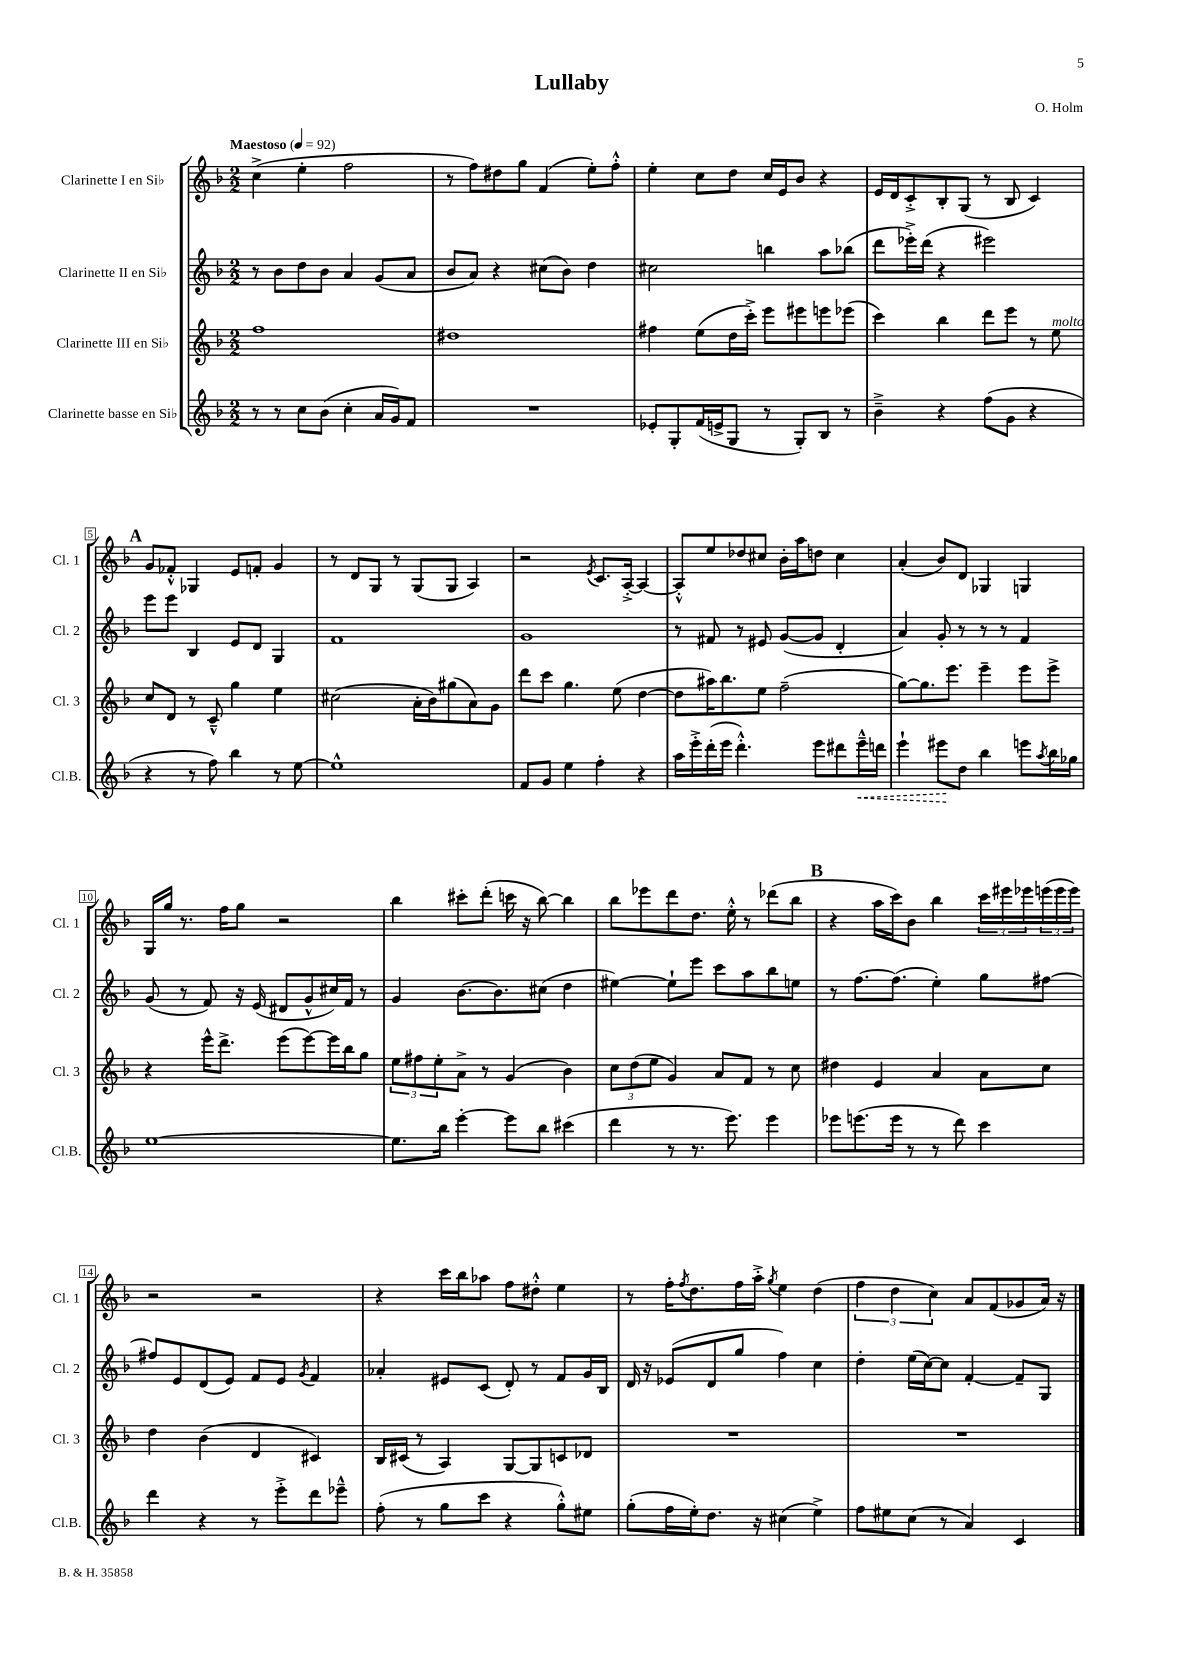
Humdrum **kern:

**kern	**kern	**kern	**kern
*staff4	*staff3	*staff2	*staff1
*clefG2	*clefG2	*clefG2	*clefG2
*k[b-]	*k[b-]	*k[b-]	*k[b-]
*M2/2	*M2/2	*M2/2	*M2/2
*MM92	*MM92	*MM92	*MM92
8r	1ff	8r	(4cc^\
8r	.	8b-\L	.
8cc\L	.	8dd\	4ee'\
(8b-\J	.	8b-\J	.
4cc'\	.	4a/	2ff\
16a/LL	.	(8g/L	.
16g/J)	.	.	.
8f/J	.	8a/J	.
=	=	=	=
1r	1dd#	8b-/L	8r
.	.	8a/J)	8ff\L)
.	.	4r	8dd#\
.	.	.	8gg\J
.	.	(8cc#\L	(4f/
.	.	8b-\J)	.
.	.	4dd\	8ee'\L)
.	.	.	8ff'^^\J
=	=	=	=
8e-'/L	4ff#\	2cc#\	4ee'\
8G'/	.	.	.
(16f/L	(8ee\L	.	8cc\L
16e^/J	.	.	.
8G/J	16dd\L	.	8dd\J
.	16ccc'^\JJ)	.	.
8r	8eee\L	4bb\	16cc/LL
.	.	.	16e/J
8G'/L)	8eee#\	.	8b-/J
8B-/J	8eee\	8aa\L	4r
8r	(8eee-\J	(8bb-\J	.
=	=	=	=
4b-~^\	4ccc\)	8ddd\L	16e/LL
.	.	.	16d/J
.	.	16eee-'^\L)	8c'^/
.	.	(16ddd\JJ	.
4r	4bb-\	4r	8B-'/
.	.	.	(8G/J
(8ff\L	8ddd\L	2eee#\)	8r
8g\J	8eee\J	.	8B-/
4r	8r	.	4c/)
.	8ee\	.	.
=	=	=	=
4r	8cc/L	8eee\L	8g/L
.	8d/J	8eee\J	8f-'^^/J
8r	8r	4B-/	4G-/
8ff\)	8c~^^/	.	.
4bb-\	4gg\	8e/L	8e/L
.	.	8d/J	8f'/J
8r	4ee\	4G/	4g/
[8ee\	.	.	.
=	=	=	=
1ee^^]	(2cc#\	1f	8r
.	.	.	8d/L
.	.	.	8G/J
.	.	.	8r
.	16a'\LL	.	(8G/L
.	16b-\J)	.	.
.	(8gg#\	.	8G/J
.	8a\)	.	4A/)
.	8g\J	.	.
=	=	=	=
8f/L	8ddd\L	1g	2r
8g/J	8ccc\J	.	.
4ee\	4.gg\	.	.
.	.	.	8qe/
4ff'\	.	.	8.c/L
.	(8ee\	.	.
.	.	.	[16A'^/Jk
4r	[4dd\	.	4A/_
=	=	=	=
16aa\LL	8dd\]L	8r	8A'^^/]L
16eee'^\	.	.	.
(16ddd'\	16aa#\K)	8f#/	8ee/
16eee\JJ	8.bb-\	.	.
4.ddd'^^\)	.	8r	8dd-/
.	8ee\J	8e#/	8cc#/J
.	(2ff~\	([8g/L	16b-'\LL
.	.	.	16aa\J
8eee\L	.	8g/]J	8dd\J
8ddd#\	.	4d'/	4cc#\
16eee~^^\L	.	.	.
16ddd\JJ	.	.	.
=	=	=	=
4eee`\	[8gg\L)	4a/)	(4a'/
.	8.gg\]	.	.
8eee#\L	.	8g'/	8b-/L)
.	8.eee\J	.	.
8dd\J	.	8r	8d/J
4bb-\	4eee~\	8r	4G-/
.	.	8r	.
8eee\L	8eee\L	4f/	4G/
8qaa/	.	.	.
16bb-\L	8eee^\J	.	.
16gg-\JJ	.	.	.
=	=	=	=
[1ee	4r	(8g/	16G/LL
.	.	.	16gg/JJ
.	.	8r	8.r
.	16eee^^\LK	8f/)	.
.	8.ddd^\J	.	16ff\LK
.	.	16r	8gg\J
.	.	(16e/	.
.	(8eee\L	8d#/L	2r
.	[8eee\)	8g^^/	.
.	16eee\]L	16cc#/L)	.
.	16bb-\J	16f/JJ	.
.	8gg\J	8r	.
=	=	=	=
8.ee\]L	12ee\L	4g/	4bb-\
.	12ff#\	.	.
.	12ee'\	.	.
16bb-\Jk	.	.	.
[4eee'\	8a^\J	[8.b-\L	8ccc#'\L
.	8r	.	(8ddd'\J
.	.	8.b-\]	.
8eee\]L	(4g/	.	16ccc\
.	.	.	16r
8bb-\J	.	(8cc#\J	[8bb-\)
(4ccc#\	4b-\)	4dd\	4bb-\]
=	=	=	=
4ddd\	12cc\L	[4ee#\)	8bb-\L
.	(12dd\	.	.
.	.	.	8eee-\
.	12ee\J	.	.
8r	4g/)	8ee#`\]L	8ddd\
8.r	.	8eee\J	8.dd\J
.	8a/L	8ccc\L	.
8.eee\)	.	.	16ee'^^\
.	8f/J	8aa\	8r
4eee\	8r	8bb-\	(8ddd-\L
.	8cc\	8ee\J	8bb-\J
=	=	=	=
8eee-\L	4dd#\	8r	4r
(8.eee\	.	[8.ff\L	.
.	4e/	.	16aa\LL
16eee\Jk	.	(8.ff\]J	16ccc\J)
8r	.	.	8b-\J
8r	4a/	4ee'\)	4bb-\
8ddd\)	.	.	.
4ccc\	8a\L	8gg\L	24ccc\LL
.	.	.	24eee#\
.	.	.	24eee-\
.	8cc\J	[8ff#\J	(24eee\
.	.	.	24eee\
.	.	.	24eee\JJ)
=	=	=	=
4ddd\	4dd\	8ff#/]L	2r
.	.	8e/	.
4r	(4b-\	(8d/	.
.	.	8e/J)	.
8r	4d/	8f/L	2r
8eee'^\L	.	8e/J	.
.	.	8qg/	.
8ddd\	4c#/)	4f/	.
8eee-~^^\J	.	.	.
=	=	=	=
(8ff'\	16B-/LL	4a-'/	4r
.	(16c#/JJ	.	.
8r	8r	.	.
8gg\L	4A/)	8e#/L	16ccc\LL
.	.	.	16bb-\J
8ccc\J	.	(8c/J	8aa-\J
4r	[8G/L	8d'/)	8ff\L
.	8G/]	8r	8dd#'^^\J
8gg'^^\L)	8c/	8f/L	4ee\
8ee#\J	8d-/J	16g/L	.
.	.	16B-/JJ	.
=	=	=	=
(8gg'\L	1r	16d/	8r
.	.	16r	.
16ff\L	.	(8e-/L	16ff'\LK
.	.	.	8qff/
16ee'\J)	.	.	8.dd\
8.dd\J	.	8d/	.
.	.	8gg/J	16ff\L
16r	.	.	16aa'^\JJ
.	.	.	8qgg/
(4cc#\	.	4ff\)	4ee\
4ee^\)	.	4cc\	(4dd\
=	=	=	=
8ff\L	1r	4dd'\	6ff\
8ee#\	.	.	.
.	.	.	6dd\
(8cc\J	.	(16ee\LL	.
.	.	[16cc\J)	.
.	.	.	6cc\)
8r	.	8cc\]J	.
4a/)	.	[4f'/	8a/L
.	.	.	(8f/
4c/	.	8f~/]L	8g-/
.	.	8G/J	16a/Jk)
.	.	.	16r
==	==	==	==
*-	*-	*-	*-
